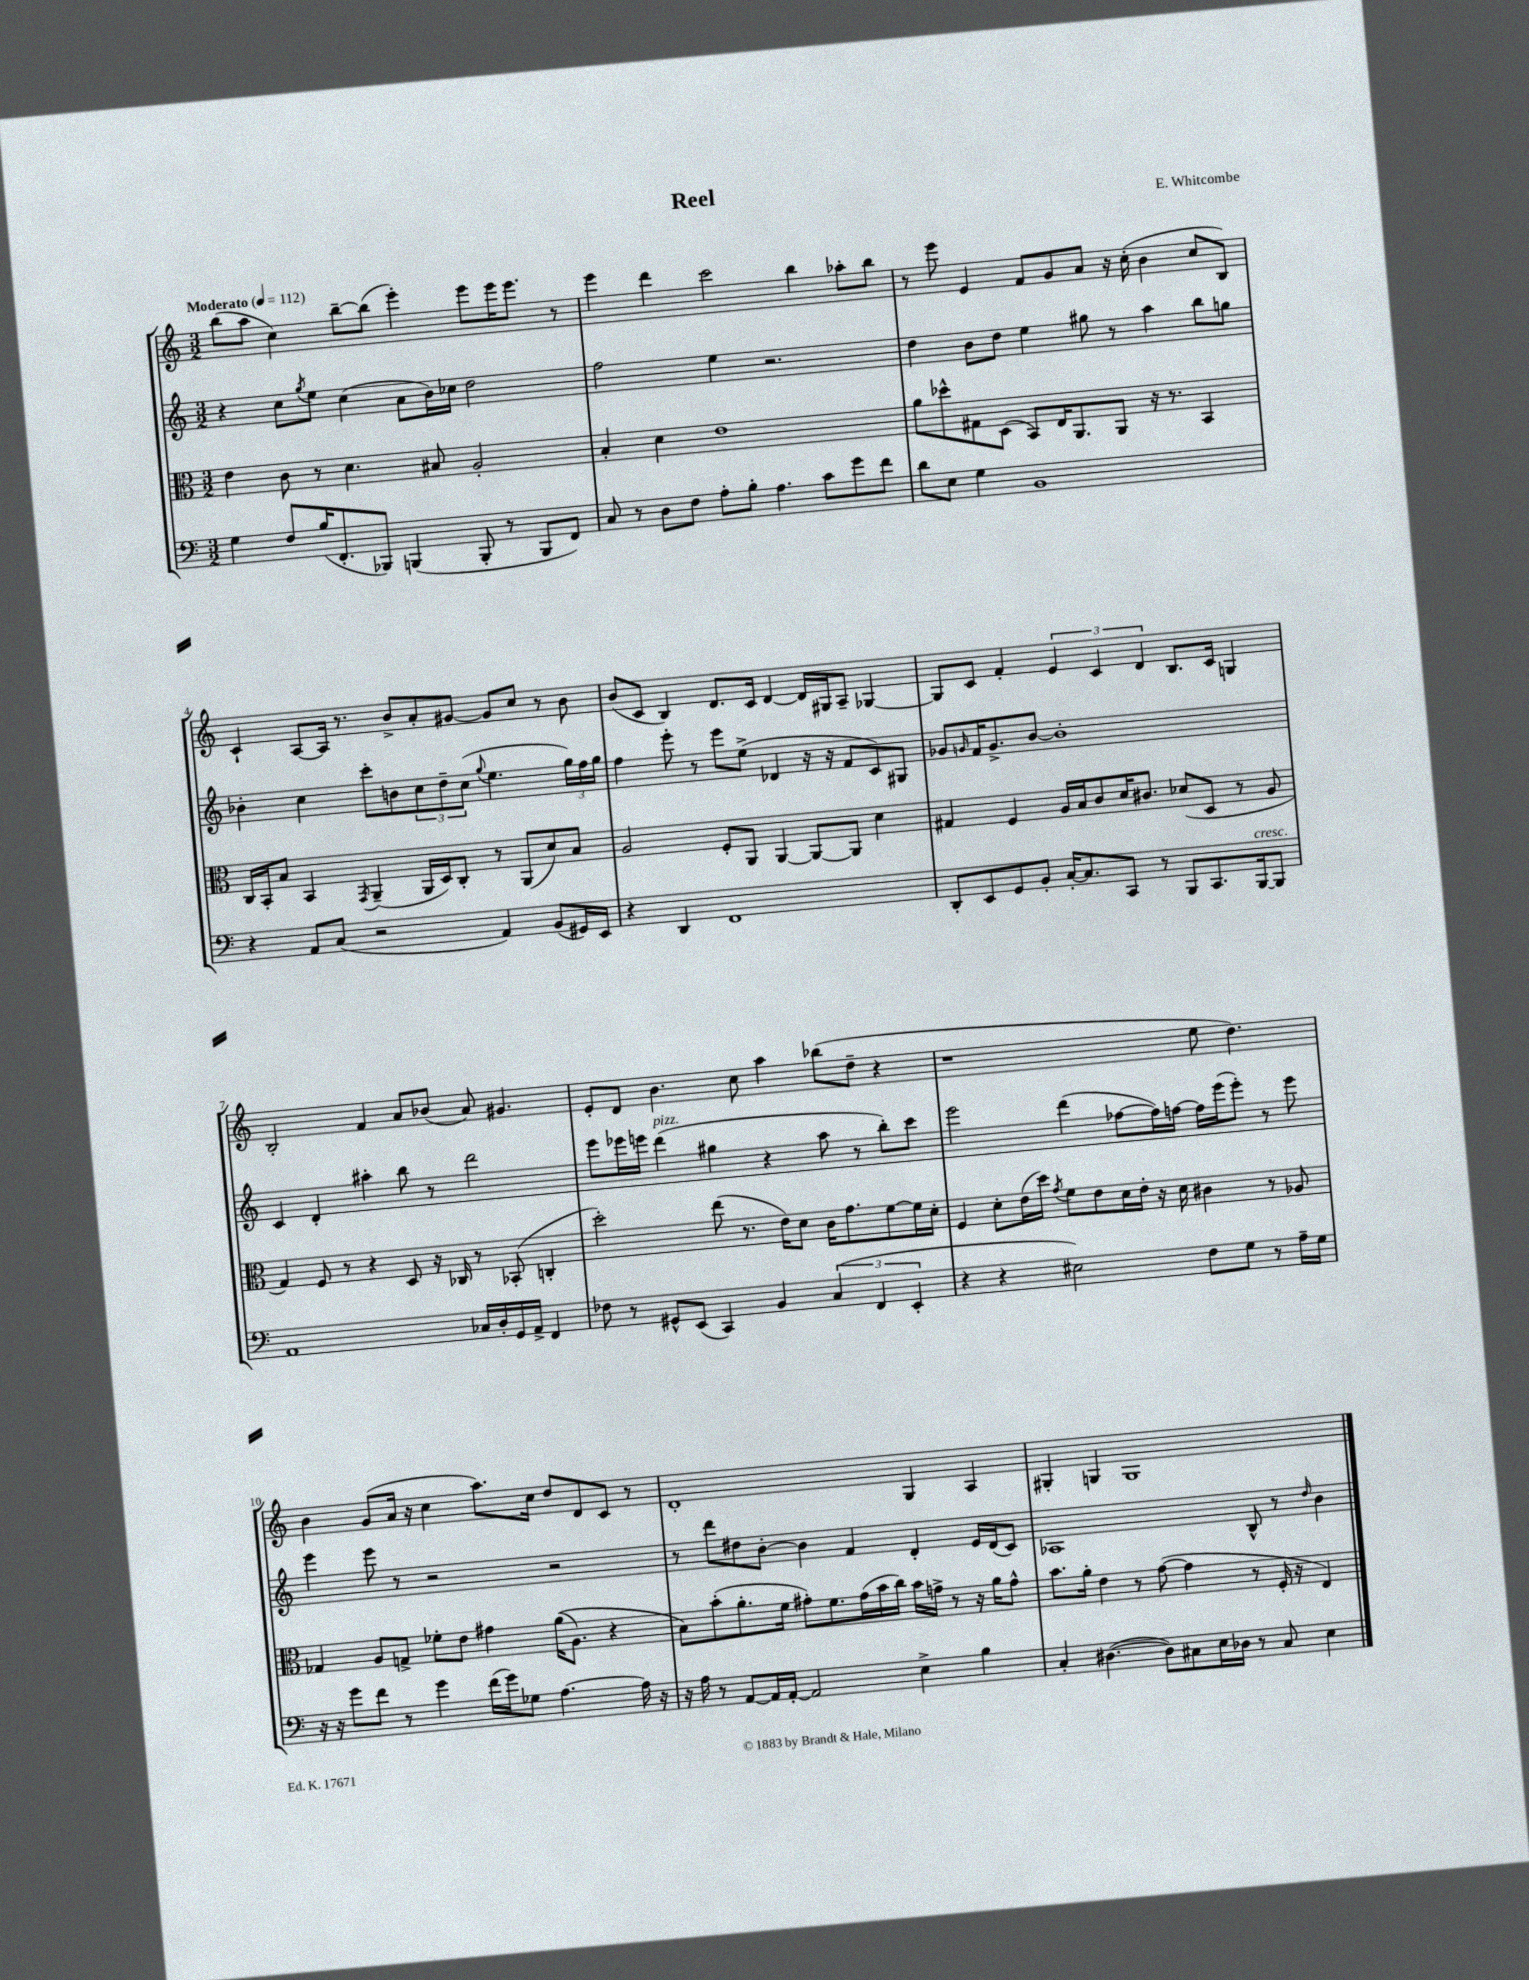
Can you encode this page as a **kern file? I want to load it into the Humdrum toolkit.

**kern	**kern	**kern	**kern
*part4	*part3	*part2	*part1
*staff4	*staff3	*staff2	*staff1
*clefF4	*clefC3	*clefG2	*clefG2
*k[]	*k[]	*k[]	*k[]
*M3/2	*M3/2	*M3/2	*M3/2
*MM112	*MM112	*MM112	*MM112
=1	=1	=1	=1
!	!	!	!LO:TX:a:B:t=Moderato
4G\	4e\	4r	(8bb\L
.	.	.	8aa\J
8F/L	8c\	8cc\L	4cc\)
.	.	8qgg/	.
(16B/K	8r	8ee\J	.
8.FF'/	.	.	.
.	4.d\	(4cc\	[8bb~\L
8BBB-X/J)	.	.	(8bb\J]
(4BBBn/	.	8a\L	4eee'\)
.	8B#X/	16b\L)	.
.	.	16cc-X\JJ	.
8BBB'/	2A'/	2dd\	8eee\L
8r	.	.	16eee\K
.	.	.	8.eee\J
8BBB/L	.	.	.
8FF/J)	.	.	8r
=2	=2	=2	=2
8C/	4B'/	2ff\	4eee\
8r	.	.	.
8D\L	4d\	.	4ddd\
8F\J	.	.	.
8A'\L	1e	4ee\	2ccc\
8B'\J	.	.	.
4.A\	.	2.r	.
.	.	.	4bb\
8c\L	.	.	.
8g\	.	.	8aa-X'\L
8f\J	.	.	8bb\J
=3	=3	=3	=3
8d\L	8a\L	4dd\	8r
8E\J	8dd-X^^\	.	8eee\
4G\	8G#X\	8b\L	4e/
.	(8D\J	8dd\J	.
1BB	8BB/L)	4ee\	8f/L
.	16E/K	.	8g/
.	8.AA/	.	.
.	.	8gg#X\	8a/J
.	8AA/J	8r	16r
.	.	.	(16cc'\
.	16r	4aa\	4b\
.	8.r	.	.
.	4BB/	8bb\L	8cc/L
.	.	8ggn\J	8B/J)
!!LO:LB:g=z
=4	=4	=4	=4
4r	16C/LL	4b-X'\	4c`/
.	16BB'/J	.	.
.	8B/J	.	.
8AA/L	4BB/	4cc\	[8A/L
(8C/J	.	.	16A/Jk]
.	.	.	8.r
.	8qGG/	.	.
2r	(4AA~/	8ccc'\L	.
.	.	8bn\	8b^/L
.	16AA/LL	12cc\	8a'/
.	16D/J)	.	.
.	.	12dd~\	.
.	8C'/J	.	[8g#X/J
.	.	(12cc\J	.
.	.	8qqgg/	.
4AA/)	8r	4.ee\	8g#/L]
.	(8AA/L	.	8cc/J
(8BB/L	8d/)	.	8r
16GG#X/L)	8B/J	24gg\LL)	8b\
.	.	24ff\	.
16EE/JJ	.	.	.
.	.	24gg\JJ	.
=5	=5	=5	=5
4r	2A/	4ff\	(8b/L
.	.	.	8c/J
4DD/	.	8eee'\	4B/)
.	.	8r	.
1FF	8F'/L	8eee\L	8.d/L
.	8AA/J	(8ee^\J	.
.	.	.	16c/Jk
.	[4AA/	4d-X/	[4d/
.	8AA/L_	16r	16d/LL]
.	.	16r	16G#X/J
.	8AA/J]	8f/L	8A~/J
.	4d\	8c/)	[4G-X/
.	.	8G#X/J	.
=6	=6	=6	=6
8DD'/L	4G#X/	8g-X/L	8G-/L]
.	.	16qqgn/	.
8EE/	.	16f/K	8c/J
.	.	8.g^/	.
8GG/	4F/	.	4f'/
8BB'/J	.	[8b/J	.
[16C'/KL	16A/LL	1b']	6e/
8.C/]	16B/J	.	.
.	8c/	.	.
.	.	.	6c/
8CC/J	16d/K	.	.
.	8.c#X/J	.	.
.	.	.	6d/
8r	.	.	.
8BBB/L	(8d-X/L	.	8.B/L
8.CC/	8D/J	.	.
.	.	.	16c/Jk
.	8r	.	4Gn/
!LO:TX:a:i:t=cresc.	!	!	!
[16BBB/k	.	.	.
8BBB/J]	8A/	.	.
!!LO:LB:g=z
=7	=7	=7	=7
1AA	4G/)	4c/	2B'/
.	8F/	4d'/	.
.	8r	.	.
.	4r	4aa#X'\	4f/
.	8D/	8bb\	8a/L
.	16r	8r	(8b-X/J
.	16C-X/	.	.
16C-X/LL	8r	2ddd\	8a/)
16D'/	.	.	.
16GG/	(8BB-X'/	.	4.g#X/
16AA^/JJ	.	.	.
4FF/	4Cn'/	.	.
=8	=8	=8	=8
8F-X\	2dd'\)	8eee\L	8e'/L
8r	.	16eee-X\L	8d/J
.	.	16eeen\JJ	.
!	!	!LO:TX:a:i:t=pizz.	!
8GG#X^^/L	.	(4ddd\	4.b\
(8EE/J	.	.	.
4CC/)	(8ee\	4gg#X\	.
.	8.r	.	8cc\
4BB/	.	4r	4aa\
.	16e\KL)	.	.
.	8d\J	.	.
(6C/	16c\KL	8aa\	(8bb-X\L
.	8.g\	.	.
.	.	8r	8dd~\J
6FF/	.	.	.
.	[8f\	8bb'\L)	4r
6EE'/	.	.	.
.	16f\L]	8ccc\J	.
.	16d'\JJ	.	.
=9	=9	=9	=9
4r	4F/	2eee\	1r
4r	8d'\L	.	.
.	(16e\L	.	.
.	16dd\JJ)	.	.
.	8qg/	.	.
2E#X\)	8f\L	(4ddd\	.
.	8e\	.	.
.	16d\L	[8ff-X\L	.
.	16e'\JJ	.	.
.	16r	16ff-\L])	.
.	16d\	[16ffn\JJ	.
8F\L	4c#X\	16ff\LL]	8ee\
.	.	(16eee\J	.
8G\J	.	8eee'\J)	4.dd\)
8r	8r	8r	.
16A~\LL	8A-X/	8eee\	.
16G\JJ	.	.	.
!!LO:LB:g=z
=10	=10	=10	=10
16r	4G-X/	4eee\	4b\
16r	.	.	.
8g\L	.	.	.
8f\J	8A/L	8eee\	(8g/L
8r	8Gn^/J	8r	16a/Jk
.	.	.	16r
4g\	8f-X'\L	2r	4cc\
.	8e\J	.	.
(16f\LL	4g#X\	.	8.aa\L)
16g\J)	.	.	.
8G-X\J	.	.	.
.	.	.	16cc\Jk
[4.A\	((16a\KL	2r	8dd/L
.	8.A\J)	.	.
.	.	.	8d/
.	4r	.	8c/J
16A\]	.	.	8r
16r	.	.	.
=11	=11	=11	=11
16r	8B\L)	8r	1d'
16A\	.	.	.
8r	(8b'\	8ddd\L	.
[8AA/L	8.a'\	8dd#X\	.
16AA/L]	.	[8b'\J	.
[16AA'/JJ	16f\Jk	.	.
2AA/]	8g#X'\L)	4b\]	.
.	8.f\	.	.
.	.	4f/	.
.	(16g#\L	.	.
.	16b\	.	.
.	16cc\JJ)	.	.
4E^\	16b\LL	4d'/	4G/
.	16gn^\JJ	.	.
.	8r	.	.
4B\	16r	16e/LL	4A/
.	16a\KL	(16d/J	.
.	8g^^\J	8c/J)	.
=12	=12	=12	=12
4C'/	8.b\L	1A-X	4G#X'/
.	16a'\Jk	.	.
([4.D#X\	4e\	.	4Gn/
.	8r	.	1G
8D#\L])	([8g\	.	.
8C#X\	4g\]	.	.
16E\L	.	.	.
16D-X\JJ	.	.	.
8r	8r	8B^^/	.
8C#/	16F'/	8r	.
.	16r	.	.
.	.	16qqdd/	.
4E\	4E/)	4b\	.
==	==	==	==
*-	*-	*-	*-
